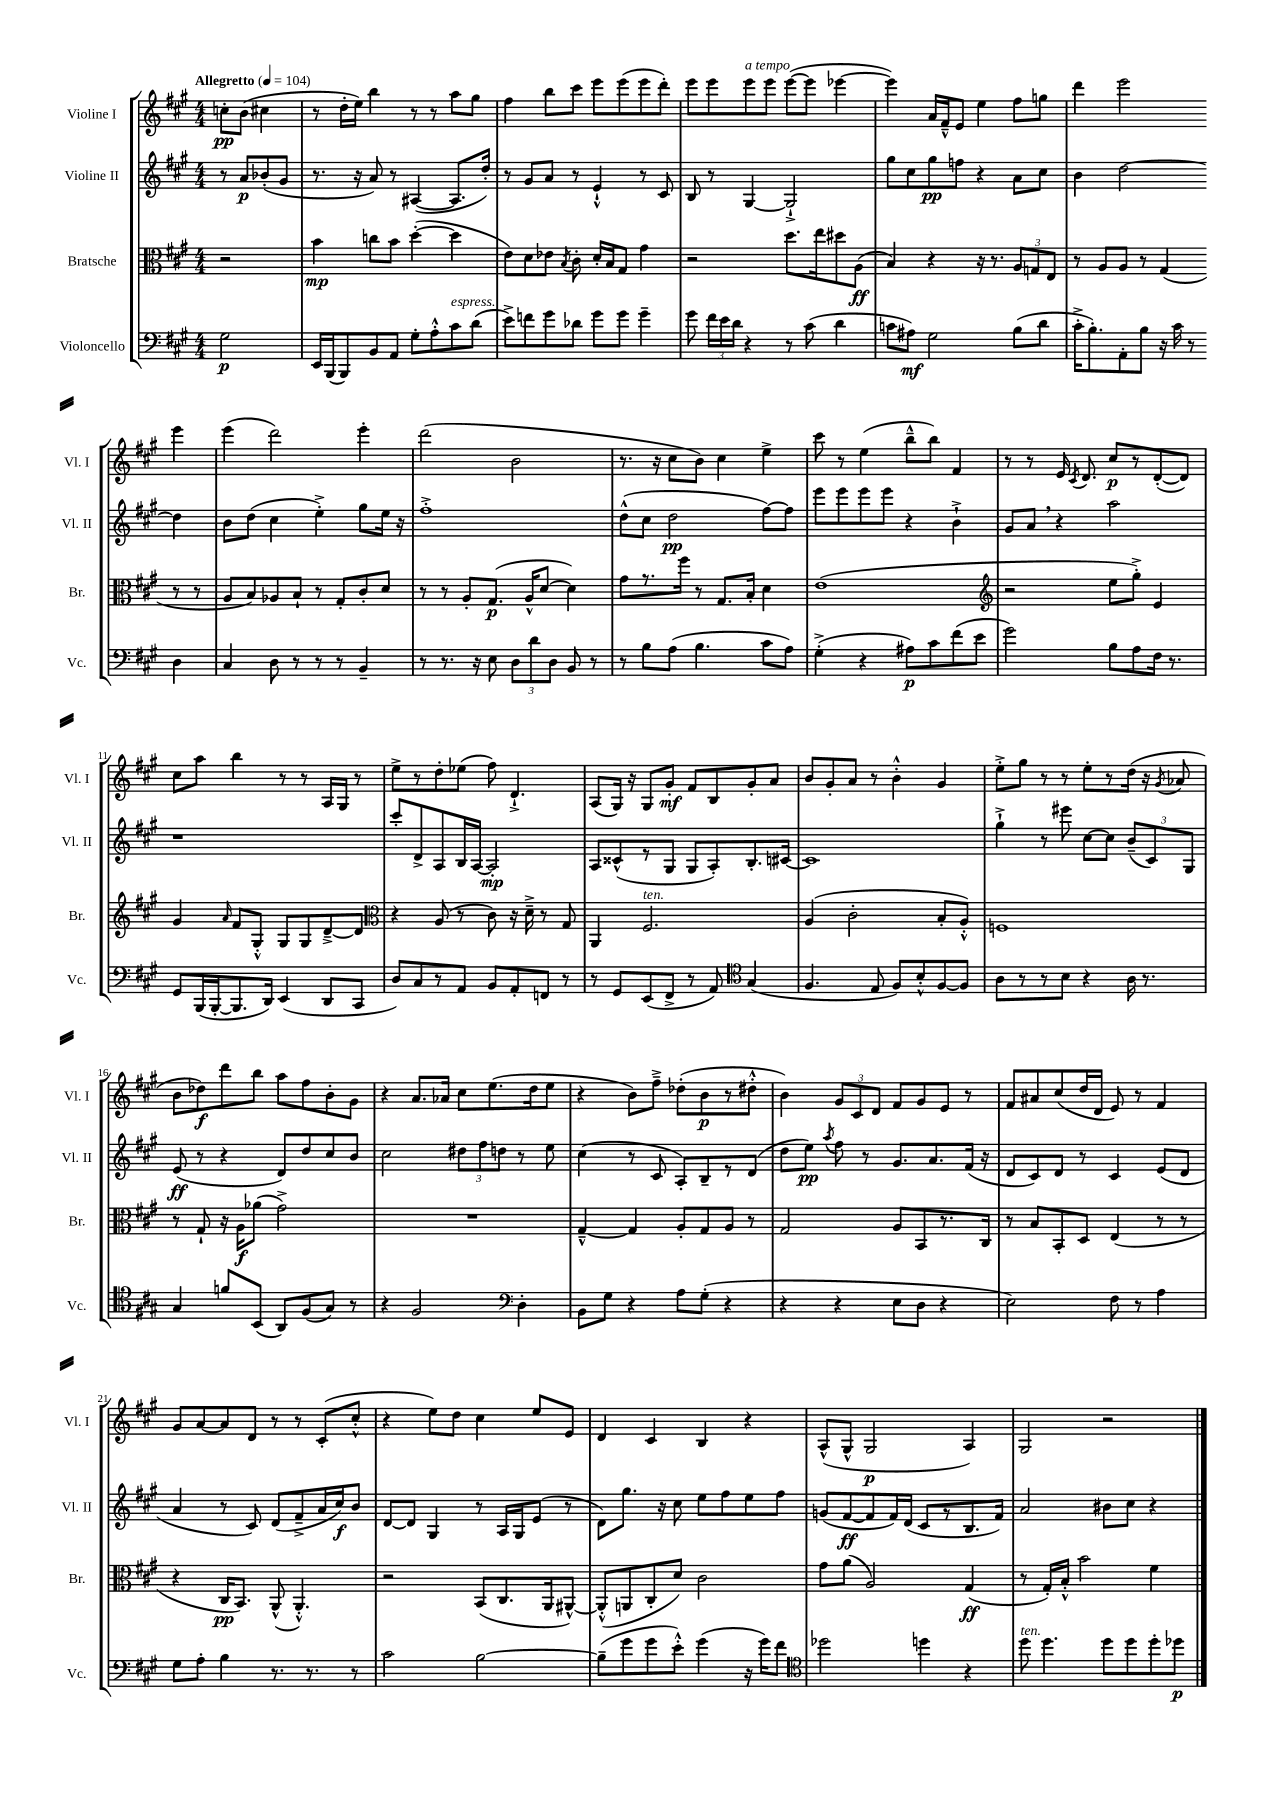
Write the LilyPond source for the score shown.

<<
\new StaffGroup <<
\new Staff = "s0" \with { instrumentName = "Violine I" shortInstrumentName = "Vl. I" } {
    \clef treble \key a \major \numericTimeSignature \time 4/4 \partial 2 \tempo "Allegretto" 4 = 104
    \autoBeamOff c''8[-.\pp b'8]( cis''4 |
    r8 d''16[-. e''16]) b''4 r8 r8 a''8[ gis''8] |
    fis''4 b''8[ cis'''8] e'''8[ e'''8( e'''8 d'''8]-.) |
    e'''8[ e'''8 e'''8^\markup { \italic "a tempo" } e'''8] e'''8[~( e'''8] ees'''4~ |
    ees'''4) a'16[ fis'16---^ e'8] e''4 fis''8[ g''8] |
    d'''4 e'''2 e'''4 |
    e'''4( d'''2) e'''4-. |
    d'''2( b'2 |
    r8. r16 cis''8[ b'8]) cis''4 e''4-> |
    cis'''8 r8 e''4( b''8[---^ b''8]) fis'4 |
    r8 r8 e'16 \acciaccatura { cis'8 } d'8. cis''8[\p r8 d'8~-.( d'8]) |
    cis''8[ a''8] b''4 r8 r8 a16[ gis16] r8 |
    e''8[-> r8 d''8-. ees''8]( fis''8) d'4.-!-> |
    a8[( gis16]) r16 gis8[ gis'8]-.\mf fis'8[ b8 gis'8-. a'8] |
    b'8[ gis'8-. a'8] r8 b'4-.-^ gis'4 |
    e''8[-.-> gis''8] r8 r8 e''8[-. r8 d''16]( r16 \acciaccatura { gis'8 } aes'8 |
    b'8[ des''8\f) d'''8 b''8] a''8[ fis''8 b'8-. gis'8] |
    r4 a'8.[ aes'16] cis''8[ e''8.( d''16 e''8] |
    r4 b'8[) fis''8]---> des''8[-.( b'8\p r8 dis''8]-.-^ |
    b'4) \tuplet 3/2 { gis'8[ cis'8 d'8] } fis'8[ gis'8 e'8] r8 |
    fis'8[ ais'8 cis''8( d''16 d'16] e'8) r8 fis'4 |
    gis'8[ a'8~ a'8 d'8] r8 r8 cis'8[-.( cis''8]-.-^ |
    r4 e''8[) d''8] cis''4 e''8[ e'8] |
    d'4 cis'4 b4 r4 |
    a8[-^( gis8]-^ gis2\p a4) |
    gis2 r2 \bar "|." |
}
\new Staff = "s1" \with { instrumentName = "Violine II" shortInstrumentName = "Vl. II" } {
    \clef treble \key a \major \numericTimeSignature \time 4/4 \partial 2
    \autoBeamOff r8 a'8[\p bes'8-.( gis'8] |
    r8. r16 a'8) r8 ais4~( ais8.[ d''16]-.) |
    r8 gis'8[ a'8] r8 e'4-!-^ r8 cis'8 |
    b8 r8 gis4~ gis2-!-> |
    gis''8[ cis''8 gis''8\pp f''8] r4 a'8[ cis''8] |
    b'4 d''2~ d''4 |
    b'8[ d''8]( cis''4 e''4-.->) gis''8[ e''16] r16 |
    fis''1-.-> |
    d''8[-^( cis''8] d''2\pp fis''8[~) fis''8] |
    e'''8[ e'''8 e'''8 e'''8] r4 b'4-!-> |
    gis'8[ a'8] \breathe r4 a''2 |
    r1 |
    cis'''8[-. d'8-> a8 b16 a16]~ a2-.\mp |
    a8[ cisis'8-^( r8 gis8] gis8[ a8-.) b8.-. cis'16]~ |
    cis'1 |
    gis''4-!-> r8 eis'''8 cis''8[~ cis''8] \tuplet 3/2 { b'8[--( cis'8) gis8] } |
    e'8\ff( r8 r4 d'8[) d''8 cis''8 b'8] |
    cis''2 \tuplet 3/2 { dis''8[ fis''8 d''8] } r8 e''8 |
    cis''4( r8 cis'8 a8[-.) b8-- r8 d'8]( |
    d''8[ e''8]\pp) \acciaccatura { a''8 } fis''8 r8 gis'8.[ a'8. fis'16]( r16 |
    d'8[ cis'8) d'8] r8 cis'4 e'8[( d'8] |
    a'4 r8 cis'8) d'8[( fis'8---> a'16 cis''16\f) b'8] |
    d'8[~ d'8] gis4 r8 a16[ gis16 e'8]( r8 |
    d'8[) gis''8.] r16 cis''8 e''8[ fis''8 e''8 fis''8] |
    g'8[( fis'8~\ff fis'8 fis'16) d'16]( cis'8[ r8 b8. fis'16]) |
    a'2 bis'8[ cis''8] r4 \bar "|." |
}
\new Staff = "s2" \with { instrumentName = "Bratsche" shortInstrumentName = "Br." } {
    \clef alto \key a \major \numericTimeSignature \time 4/4 \partial 2
    \autoBeamOff r2 |
    b'4\mp c''8[ b'8] d''4~-.( d''4 |
    e'8[) d'8 ees'8] \acciaccatura { b8 } cis'8-. d'16[-. b16 gis8] gis'4 |
    r2 d''8.[ e''16 dis''8 a8]\ff( |
    b4) r4 r16 r8. \tuplet 3/2 { a8[ g8 e8] } |
    r8 a8[ a8] r8 gis4( r8 r8 |
    a8[ b8) aes8 b8]-! r8 gis8[-. cis'8-. d'8] |
    r8 r8 a8[-. gis8.]\p( a16[-^ d'8]~ d'4) |
    gis'8[ r8. fis''16] r8 gis8.[ b16]-. d'4 |
    e'1( |
    \clef treble r2 e''8[ gis''8]-.->) e'4 |
    gis'4 \grace { a'16 } fis'8[ gis8]-.-^ gis8[ gis8 d'8~---> d'8] |
    \clef alto r4 a8( r8 cis'8) r16 d'16---> r8 gis8 |
    a,4 fis2.^\markup { \italic "ten." } |
    a4( cis'2-. b8[-. a8]-.-^) |
    f1 |
    r8 gis8-! r16 a16[\f aes'8]( gis'2->) |
    R1 |
    gis4~---^ gis4 a8[-. gis8 a8] r8 |
    gis2 a8[ b,8 r8. cis16] |
    r8 b8[ b,8-. d8] e4( r8 r8 |
    r4 cis16[\pp b,8.]) a,8-^( a,4.-.-^) |
    r2 b,8[( cis8. a,16 ais,8]~-^) |
    ais,8[-.-^( a,8 cis8-. d'8]) cis'2 |
    gis'8[ a'8]( a2) gis4\ff( |
    r8 gis16[-.) b16]-.-^ b'2 fis'4 \bar "|." |
}
\new Staff = "s3" \with { instrumentName = "Violoncello" shortInstrumentName = "Vc." } {
    \clef bass \key a \major \numericTimeSignature \time 4/4 \partial 2
    \autoBeamOff gis2\p |
    e,16[ b,,16( b,,8) b,8 a,8] gis8[-. a8-.-^ cis'8^\markup { \italic "espress." } d'8]( |
    e'8[->) f'8 gis'8 des'8] gis'8[ gis'8] gis'4-- |
    gis'8 \tuplet 3/2 { fis'16[ e'16 d'16] } r4 r8 cis'8( d'4 |
    c'8[ ais8]\mf) gis2 b8[( d'8] |
    cis'16[-.-> b8.-.) a,8-. b8] r16 cis'16 r8 d4 |
    cis4 d8 r8 r8 r8 b,4-- |
    r8 r8. r16 e8 \tuplet 3/2 { d8[ d'8 d8] } b,8 r8 |
    r8 b8[ a8]( b4. cis'8[ a8]) |
    gis4-.->( r4 ais8[\p) cis'8 fis'8( e'8] |
    gis'2) b8[ a8 fis16] r8. |
    gis,8[ b,,16( b,,16~-. b,,8. d,16]) e,4( d,8[ cis,8] |
    d8[) cis8 r8 a,8] b,8[ a,8-. f,8] r8 |
    r8 gis,8[ e,8( fis,8]-> r8 a,8) \clef tenor gis4( |
    fis4. e8 fis8[) b8-.-^ fis8~ fis8] |
    a8[ r8 r8 b8] r4 a16 r8. |
    gis4 f'8[ b,8]( a,8[) fis8( gis8]) r8 |
    r4 fis2 \clef bass d4-. |
    b,8[ gis8] r4 a8[ gis8]-.( r4 |
    r4 r4 e8[ d8] r4 |
    e2) fis8 r8 a4 |
    gis8[ a8]-. b4 r8. r8. r8 |
    cis'2 b2~ |
    b8[--( gis'8 gis'8 e'8]-.-^) gis'4( r16 gis'16[) fis'8] |
    \clef tenor des''2 d''4 r4 |
    d''8^\markup { \italic "ten." } d''4. d''8[ d''8 d''8-. des''8]\p \bar "|." |
}
>>
>>
